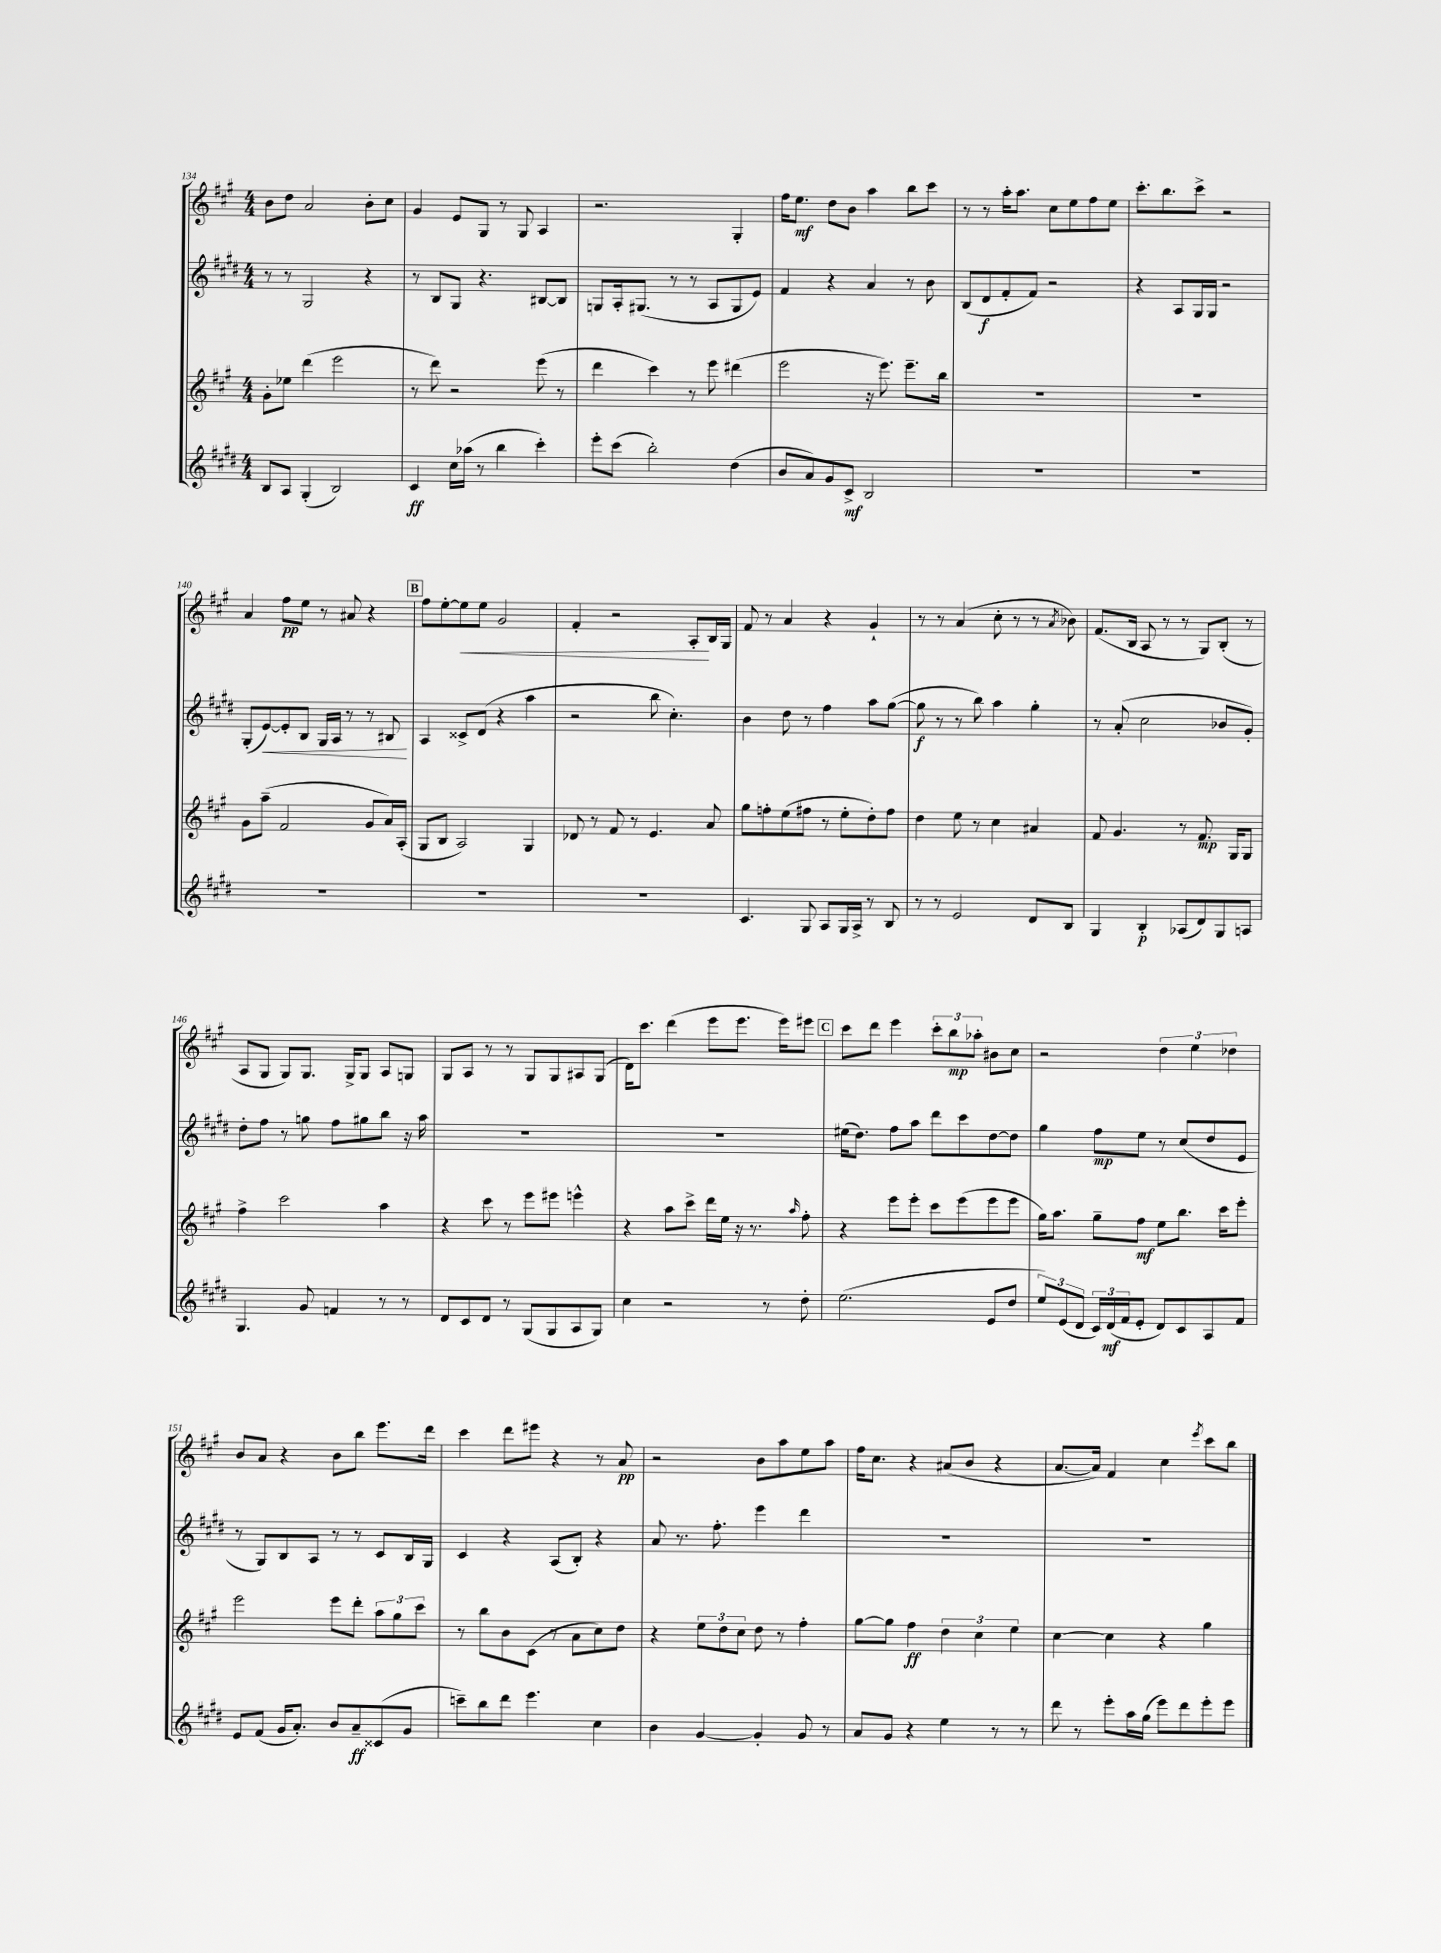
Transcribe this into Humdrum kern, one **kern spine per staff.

**kern	**dynam	**kern	**dynam	**kern	**dynam	**kern	**dynam
*part4	*part4	*part3	*part3	*part2	*part2	*part1	*part1
*staff4	*staff4	*staff3	*staff3	*staff2	*staff2	*staff1	*staff1
*clefG2	*	*clefG2	*	*clefG2	*	*clefG2	*
*k[f#c#g#d#]	*	*k[f#c#g#]	*	*k[f#c#g#d#]	*	*k[f#c#g#]	*
*M4/4	*	*M4/4	*	*M4/4	*	*M4/4	*
=134	=134	=134	=134	=134	=134	=134	=134
8B/L	.	8g#'\L	.	8r	.	8b\L	.
8A/J	.	8ee-X\J	.	8r	.	8dd\J	.
(4G#'/	.	(4ddd\	.	2G#/	.	2a/	.
2B/)	.	2eee\	.	.	.	.	.
.	.	.	.	4r	.	8b'\L	.
.	.	.	.	.	.	8cc#\J	.
=135	=135	=135	=135	=135	=135	=135	=135
4c#/	ff	8r	.	8r	.	4g#/	.
.	.	8ddd\)	.	8B/L	.	.	.
16cc#\LL	.	2r	.	8G#/J	.	8e/L	.
(16aa-X\JJ	.	.	.	.	.	.	.
8r	.	.	.	4.r	.	8G#/J	.
4bb\	.	.	.	.	.	8r	.
.	.	.	.	.	.	8G#/	.
4ccc#'\)	.	(8eee\	.	[8B#X/L	.	4A/	.
.	.	8r	.	8B#/J]	.	.	.
=136	=136	=136	=136	=136	=136	=136	=136
8eee'\L	.	4ddd\	.	8Gn/L	.	2.r	.
(8ccc#\J	.	.	.	16A'/k	.	.	.
.	.	.	.	(8.G#X/J	.	.	.
2bb'\)	.	4ccc#\)	.	.	.	.	.
.	.	.	.	8r	.	.	.
.	.	8r	.	8r	.	.	.
.	.	8eee\	.	8A/L	.	.	.
(4dd#\	.	(4ddd#X\	.	8G#/	.	4G#'/	.
.	.	.	.	8e/J)	.	.	.
=137	=137	=137	=137	=137	=137	=137	=137
8b/L	.	2eee\	.	4f#/	.	16ff#\KL	.
.	.	.	.	.	.	8.ee\J	mf
8a/)	.	.	.	.	.	.	.
8g#/	.	.	.	4r	.	8dd\L	.
8c#^/J	mf	.	.	.	.	8b\J	.
2B/	.	16r	.	4a/	.	4aa\	.
.	.	8.eee\)	.	.	.	.	.
.	.	8.eee~\L	.	8r	.	8bb\L	.
.	.	.	.	8b\	.	8ccc#\J	.
.	.	16bb\Jk	.	.	.	.	.
=138	=138	=138	=138	=138	=138	=138	=138
1r	.	1r	.	(8B/L	.	8r	.
.	.	.	.	8d#/	f	8r	.
.	.	.	.	8f#'/	.	16aa'\KL	.
.	.	.	.	.	.	8.aa\J	.
.	.	.	.	8f#/J)	.	.	.
.	.	.	.	2r	.	8cc#\L	.
.	.	.	.	.	.	8ee\	.
.	.	.	.	.	.	8ff#\	.
.	.	.	.	.	.	8ee\J	.
=139	=139	=139	=139	=139	=139	=139	=139
1r	.	1r	.	4r	.	8.ccc#'\L	.
.	.	.	.	.	.	8.bb\	.
.	.	.	.	8A/L	.	.	.
.	.	.	.	16G#/L	.	8ccc#^\J	.
.	.	.	.	16G#/JJ	.	.	.
.	.	.	.	2r	.	2r	.
!!LO:LB:g=z
=140	=140	=140	=140	=140	=140	=140	=140
1r	.	8g#\L	.	(8G#'/L	.	4a/	.
!	!	!	!	!	!LO:HP:b	!	!
.	.	(8aa~\J	.	[8e/)	<	.	.
.	.	2f#/	.	8e'/]	.	8ff#\L	pp
.	.	.	.	8B/J	.	8ee\J	.
.	.	.	.	16G#/LL	.	8r	.
.	.	.	.	16A/JJ	.	.	.
.	.	.	.	8r	.	8a#X/	.
.	.	8g#/L	.	8r	.	4r	.
.	.	16a/L)	.	8B#X/	.	.	.
.	.	(16A'/JJ	.	.	.	.	.
.	.	.	.	.	[	.	.
!!LO:REH:place=s1:t=B
=141	=141	=141	=141	=141	=141	=141	=141
1r	.	8G#/L	.	4A/	.	8ff#\L	.
.	.	8B/J	.	.	.	[8ee'\	.
!	!	!	!	!	!	!	!LO:HP:b
.	.	2A/)	.	8c##X^/L	.	8ee\]	<
.	.	.	.	(8d#/J	.	8ee\J	.
.	.	.	.	4r	.	2g#/	.
.	.	4G#/	.	4aa\	.	.	.
=142	=142	=142	=142	=142	=142	=142	=142
1r	.	8d-X/	.	2r	.	4f#'/	.
.	.	8r	.	.	.	.	.
.	.	8f#/	.	.	.	2r	.
.	.	8r	.	.	.	.	.
.	.	4.e/	.	8bb\	.	.	.
.	.	.	.	4.cc#'\)	.	.	.
.	.	.	.	.	.	8A'/L	.
.	.	8a/	.	.	.	16B/L	[
.	.	.	.	.	.	16G#/JJ	.
=143	=143	=143	=143	=143	=143	=143	=143
4.c#/	.	8gg#\L	.	4b\	.	8f#/	.
.	.	8ffn'\	.	.	.	8r	.
.	.	(8ee\	.	8dd#\	.	4a/	.
8G#/	.	8ff#X\J	.	8r	.	.	.
8A/L	.	8r	.	4ff#\	.	4r	.
16G#/L	.	8ee'\L	.	.	.	.	.
16A^/JJ	.	.	.	.	.	.	.
8r	.	8dd'\)	.	8aa\L	.	4g#`/	.
8B/	.	8ff#\J	.	([8gg#\J	.	.	.
=144	=144	=144	=144	=144	=144	=144	=144
8r	.	4dd\	.	8gg#\]	f	8r	.
8r	.	.	.	8r	.	8r	.
2e/	.	8ee\	.	8r	.	(4a/	.
.	.	8r	.	8bb\)	.	.	.
.	.	4cc#\	.	4aa\	.	8cc#'\	.
.	.	.	.	.	.	8r	.
8d#/L	.	4a#X/	.	4gg#'\	.	8r	.
.	.	.	.	.	.	8qa/	.
8B/J	.	.	.	.	.	8b-X\)	.
=145	=145	=145	=145	=145	=145	=145	=145
4G#/	.	8f#/	.	8r	.	(8.f#/L	.
.	.	4.g#/	.	(8a'/	.	.	.
.	.	.	.	.	.	16B/Jk	.
4B'/	p	.	.	2cc#\	.	8A/	.
.	.	.	.	.	.	8r	.
(8A-X/L	.	8r	.	.	.	8r	.
8d#/)	.	8.f#/	mp	.	.	8G#/L)	.
8G#/	.	.	.	8b-X/L	.	(8B'/J	.
.	.	16G#/KL	.	.	.	.	.
8An/J	.	8G#/J	.	8g#'/J)	.	8r	.
!!LO:LB:g=z
=146	=146	=146	=146	=146	=146	=146	=146
4.G#/	.	4ff#^\	.	8dd#'\L	.	8A/L	.
.	.	.	.	8ff#\J	.	8G#/J	.
.	.	2ccc#\	.	8r	.	8G#/L)	.
8g#/	.	.	.	8ggn\	.	8.G#/J	.
4fn/	.	.	.	8ff#\L	.	.	.
.	.	.	.	.	.	16G#^/KL	.
.	.	.	.	8gg#X\	.	8G#/J	.
8r	.	4aa\	.	8bb\J	.	8A/L	.
8r	.	.	.	16r	.	8Gn/J	.
.	.	.	.	16aa\	.	.	.
=147	=147	=147	=147	=147	=147	=147	=147
8d#/L	.	4r	.	1r	.	8G#/L	.
8c#/	.	.	.	.	.	8A/J	.
8d#/J	.	8ccc#\	.	.	.	8r	.
8r	.	8r	.	.	.	8r	.
(8G#/L	.	8eee\L	.	.	.	8G#/L	.
8G#/	.	8eee#X\J	.	.	.	8G#/	.
8A/	.	4eeen^^\	.	.	.	8A#X/	.
8G#/J)	.	.	.	.	.	(8G#/J	.
=148	=148	=148	=148	=148	=148	=148	=148
4cc#\	.	4r	.	1r	.	16d\KL)	.
.	.	.	.	.	.	8.ccc#\J	.
2r	.	8aa\L	.	.	.	(4ddd\	.
.	.	8ccc#^\J	.	.	.	.	.
.	.	16ddd\LL	.	.	.	8eee\L	.
.	.	16ee\JJ	.	.	.	.	.
.	.	16r	.	.	.	8.eee\J	.
.	.	8.r	.	.	.	.	.
8r	.	.	.	.	.	.	.
.	.	.	.	.	.	16eee\KL)	.
.	.	16qqaa/	.	.	.	.	.
8dd#'\	.	8ff#'\	.	.	.	8eee#X\J	.
!!LO:REH:place=s1:t=C
=149	=149	=149	=149	=149	=149	=149	=149
(2.ee\	.	4r	.	(16ee#X\KL	.	8ccc#\L	.
.	.	.	.	8.dd#\J)	.	.	.
.	.	.	.	.	.	8ddd\J	.
.	.	8eee\L	.	8ff#\L	.	4eee\	.
.	.	8eee'\J	.	8aa\J	.	.	.
.	.	8ccc#\L	.	8ddd#\L	.	12ccc#'\L	.
.	.	.	.	.	.	12bb\	mp
.	.	(8eee\	.	8ccc#\	.	.	.
.	.	.	.	.	.	12aa-X'\J	.
8e/L	.	8eee\	.	[8dd#\	.	8b#X\L	.
8dd#/J	.	8eee\J	.	8dd#\J]	.	8cc#\J	.
=150	=150	=150	=150	=150	=150	=150	=150
12ee/L)	.	16gg#\KL)	.	4gg#\	.	2r	.
.	.	8.aa\J	.	.	.	.	.
(12e/	.	.	.	.	.	.	.
12d#/J	.	.	.	.	.	.	.
24c#/LL)	.	8gg#~\L	.	8ff#\L	mp	.	.
(24d#/	mf	.	.	.	.	.	.
24f#/J	.	.	.	.	.	.	.
8e'/J	.	8ff#\J	mf	8ee\J	.	.	.
8d#/L)	.	8ee\L	.	8r	.	6dd\	.
8c#/	.	8.bb\J	.	(8cc#/L	.	.	.
.	.	.	.	.	.	6ee\	.
8A/	.	.	.	8dd#/	.	.	.
.	.	16ccc#\KL	.	.	.	.	.
.	.	.	.	.	.	6dd-X\	.
8f#/J	.	8eee'\J	.	8e/J	.	.	.
!!LO:LB:g=z
=151	=151	=151	=151	=151	=151	=151	=151
8e/L	.	2eee\	.	8r	.	8b/L	.
(8f#/J	.	.	.	8G#/L)	.	8a/J	.
16g#/KL	.	.	.	8B/	.	4r	.
8.a'/J)	.	.	.	.	.	.	.
.	.	.	.	8A/J	.	.	.
8b/L	.	8eee\L	.	8r	.	8b\L	.
8a~/	ff	8ddd'\J	.	8r	.	8bb\J	.
(8c##X/	.	12aa\L	.	8c#/L	.	8.eee\L	.
.	.	12gg#\	.	.	.	.	.
8g#/J	.	.	.	16B/L	.	.	.
.	.	12ccc#\J	.	.	.	.	.
.	.	.	.	16G#/JJ	.	16ddd\Jk	.
=152	=152	=152	=152	=152	=152	=152	=152
8cccn~\L)	.	8r	.	4c#/	.	4ccc#\	.
8bb\	.	8bb\L	.	.	.	.	.
8ddd#\J	.	8b\	.	4r	.	8ddd\L	.
4.eee\	.	(8c#\J	.	.	.	8eee#X\J	.
.	.	8r	.	(8A/L	.	4r	.
.	.	8a\L	.	8B'/J)	.	.	.
4cc#\	.	8cc#\)	.	4r	.	8r	.
.	.	8dd\J	.	.	.	8a/	pp
=153	=153	=153	=153	=153	=153	=153	=153
4b\	.	4r	.	8a/	.	2r	.
.	.	.	.	8.r	.	.	.
[4g#/	.	12ee\L	.	.	.	.	.
.	.	.	.	8.ff#'\	.	.	.
.	.	12dd\	.	.	.	.	.
.	.	12cc#\J	.	.	.	.	.
4g#'/]	.	8dd\	.	4eee\	.	8b\L	.
.	.	8r	.	.	.	8aa\	.
8g#/	.	4ff#'\	.	4ddd#\	.	8ee\	.
8r	.	.	.	.	.	8aa\J	.
=154	=154	=154	=154	=154	=154	=154	=154
8a/L	.	[8gg#\L	.	1r	.	16ff#\KL	.
.	.	.	.	.	.	8.cc#\J	.
8g#/J	.	8gg#\J]	.	.	.	.	.
4r	.	4ff#\	ff	.	.	4r	.
4ee\	.	6dd\	.	.	.	(8a#X/L	.
.	.	.	.	.	.	8b/J	.
.	.	6cc#\	.	.	.	.	.
8r	.	.	.	.	.	4r	.
.	.	6ee\	.	.	.	.	.
8r	.	.	.	.	.	.	.
=155	=155	=155	=155	=155	=155	=155	=155
8ddd#\	.	[4cc#\	.	1r	.	[8.a/L	.
8r	.	.	.	.	.	.	.
.	.	.	.	.	.	16a/Jk])	.
8eee'\L	.	4cc#\]	.	.	.	4f#/	.
16aa\L	.	.	.	.	.	.	.
(16gg#\JJ	.	.	.	.	.	.	.
8eee\L)	.	4r	.	.	.	4cc#\	.
8ddd#\	.	.	.	.	.	.	.
.	.	.	.	.	.	8qeee/	.
8eee'\	.	4gg#\	.	.	.	8ccc#\L	.
8eee\J	.	.	.	.	.	8bb\J	.
==	==	==	==	==	==	==	==
*-	*-	*-	*-	*-	*-	*-	*-
